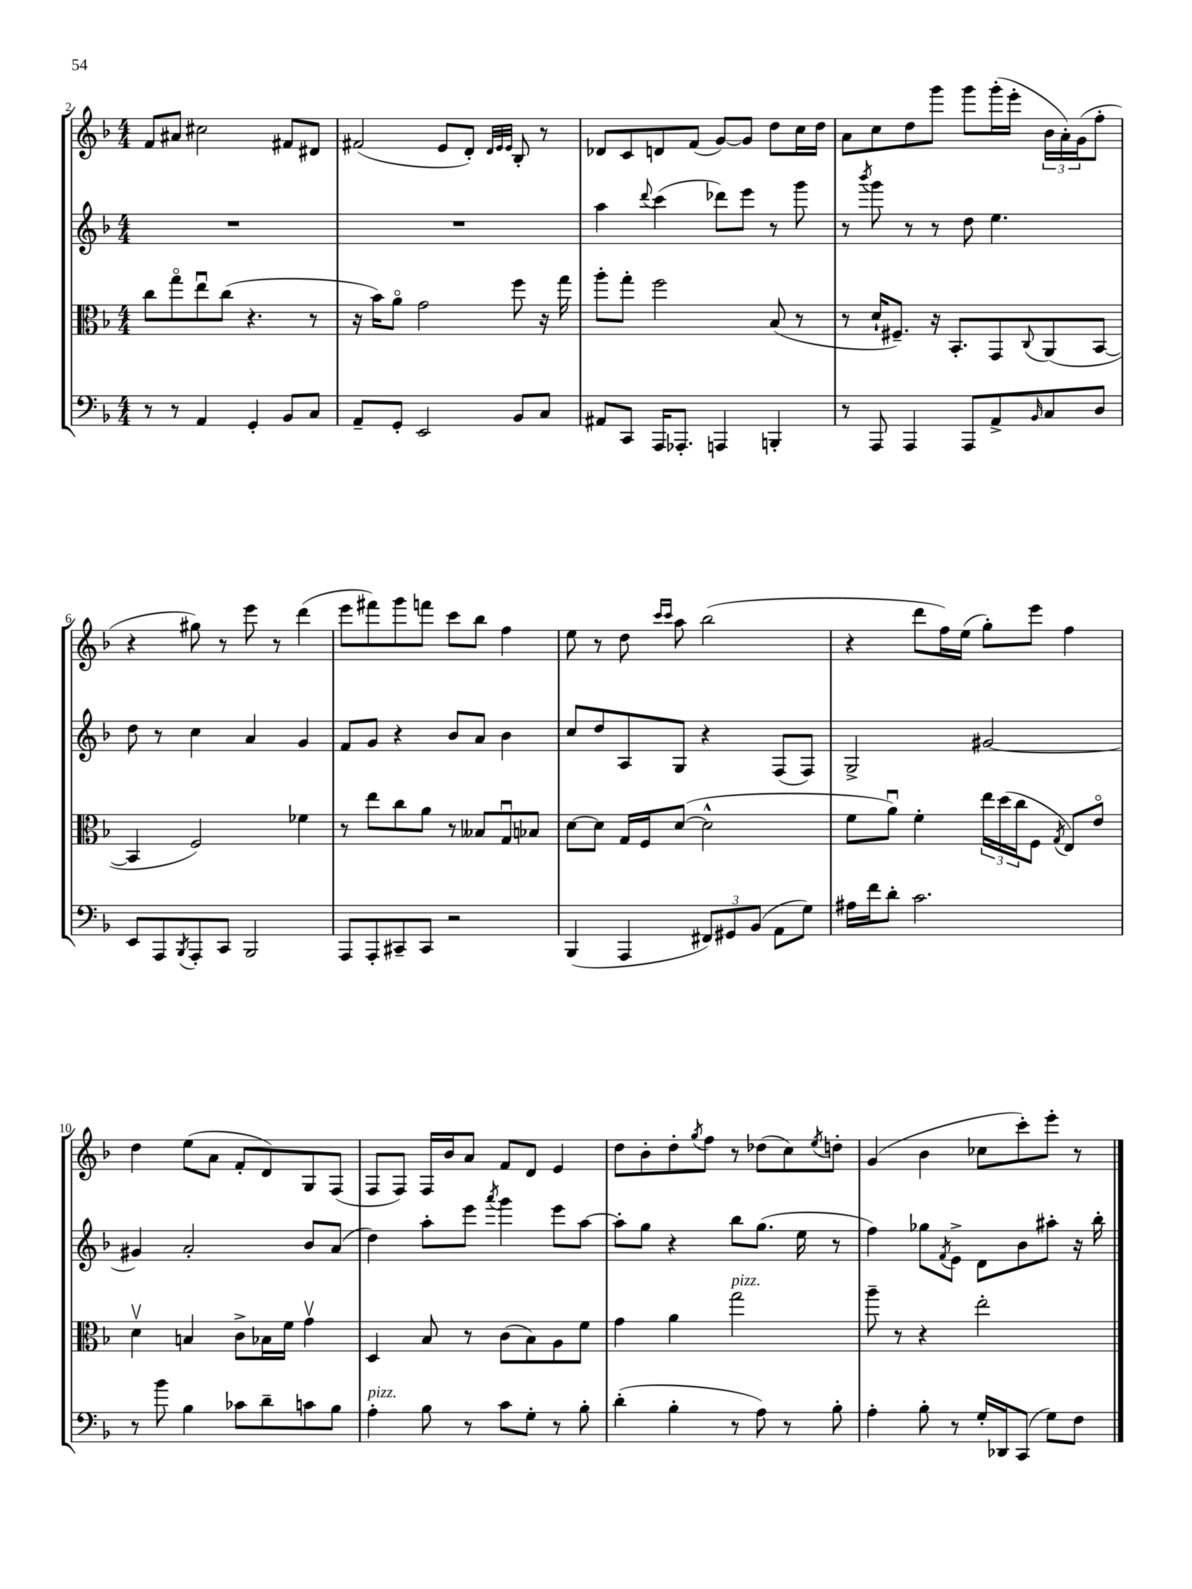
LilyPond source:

<<
\new StaffGroup <<
\new Staff = "s0" {
    \clef treble \key f \major \numericTimeSignature \time 4/4
    f'8 ais'8 cis''2 fis'8 dis'8 |
    fis'2( e'8 d'8-.) \grace { d'32 e'32 e'32 } bes8-. r8 |
    des'8 c'8 d'8 f'8( g'8~) g'8 d''8 c''16 d''16 |
    a'8 c''8 d''8 g'''8 g'''8 g'''16-.( e'''16-. \tuplet 3/2 { bes'16 a'16-.) g'16( } f''8-. |
    r4 gis''8) r8 e'''8 r8 d'''4( |
    e'''8 fis'''8) g'''8 f'''8 c'''8 bes''8 f''4 |
    e''8 r8 d''8 \grace { c'''16 c'''16 } a''8 bes''2( |
    r4 d'''8 f''16) e''16( g''8-.) e'''8 f''4 |
    d''4 e''8( a'8 f'8-. d'8) g8 f8( |
    f8 f8) f16 bes'16 a'8 f'8 d'8 e'4 |
    d''8 bes'8-. d''8-. \acciaccatura { g''8 } f''8 r8 des''8( c''8) \acciaccatura { e''8 } d''8-. |
    g'4( bes'4 ces''8 c'''8-.) e'''8-. r8 \bar "|." |
}
\new Staff = "s1" {
    \clef treble \key f \major \numericTimeSignature \time 4/4
    R1 |
    R1 |
    a''4 \appoggiatura { d'''8 } c'''4( des'''8) e'''8 r8 g'''8 |
    r8 \acciaccatura { bes'''8 } g'''8 r8 r8 d''8 e''4. |
    d''8 r8 c''4 a'4 g'4 |
    f'8 g'8 r4 bes'8 a'8 bes'4 |
    c''8 d''8 a8 g8 r4 f8( f8) |
    g2-> gis'2~ |
    gis'4 a'2-. bes'8 a'8( |
    d''4) a''8-. e'''8 \acciaccatura { a'''8 } g'''4 e'''8 a''8~ |
    a''8-. g''8 r4 bes''8 g''8.( e''16 r8 |
    f''4) ges''8 \acciaccatura { f'8 } e'8-> d'8 bes'8 ais''8-. r16 bes''16-. \bar "|." |
}
\new Staff = "s2" {
    \clef alto \key f \major \numericTimeSignature \time 4/4
    c''8 g''8\flageolet e''8\downbow c''8( r4. r8 |
    r16 bes'16) a'8\flageolet g'2 f''8 r16 g''16 |
    a''8-. g''8-. f''2 bes8( r8 |
    r8 d'16-! fis8.--) r16 bes,8.-. g,8 \appoggiatura { c8 } a,8( bes,8~ |
    bes,4 f2) fes'4 |
    r8 e''8 c''8 a'8 r8 beses8 g8\downbow bes8 |
    d'8~ d'8 g16 f16 d'8~( d'2-^ |
    f'8 a'8\downbow) f'4-. \tuplet 3/2 { e''16 d''16( c''16 } f8 \acciaccatura { g8 } e8) e'8\flageolet |
    d'4\upbow b4 c'8-> bes16 f'16 g'4\upbow |
    d4 bes8 r8 c'8( bes8) a8 f'8 |
    g'4 a'4 g''2^\markup { \italic "pizz." } |
    a''8-- r8 r4 e''2-. \bar "|." |
}
\new Staff = "s3" {
    \clef bass \key f \major \numericTimeSignature \time 4/4
    r8 r8 a,4 g,4-. bes,8 c8 |
    a,8-- g,8-. e,2 bes,8 c8 |
    ais,8 c,8 a,,16 aes,,8.-. a,,4 b,,4-. |
    r8 a,,8 a,,4 a,,8 a,8-> \grace { bes,16 } c8 d8 |
    e,8 a,,8 \acciaccatura { bes,,8 } a,,8-. c,8 bes,,2 |
    a,,8 a,,8-. cis,8-- cis,8 r2 |
    bes,,4( a,,4 \tuplet 3/2 { fis,8) gis,8 bes,8( } a,8 g8) |
    ais16 f'16 d'8-. c'2. |
    r8 bes'8 bes4 ces'8 d'8-- c'8 bes8 |
    a4-.^\markup { \italic "pizz." } bes8 r8 c'8 g8-. r8 bes8-. |
    d'4-.( bes4-. r8 a8) r8 bes8-. |
    a4-. bes8-. r8 g16-. des,16 c,8( g8) f8 \bar "|." |
}
>>
>>
\layout { \context { \Score currentBarNumber = #2 } }
